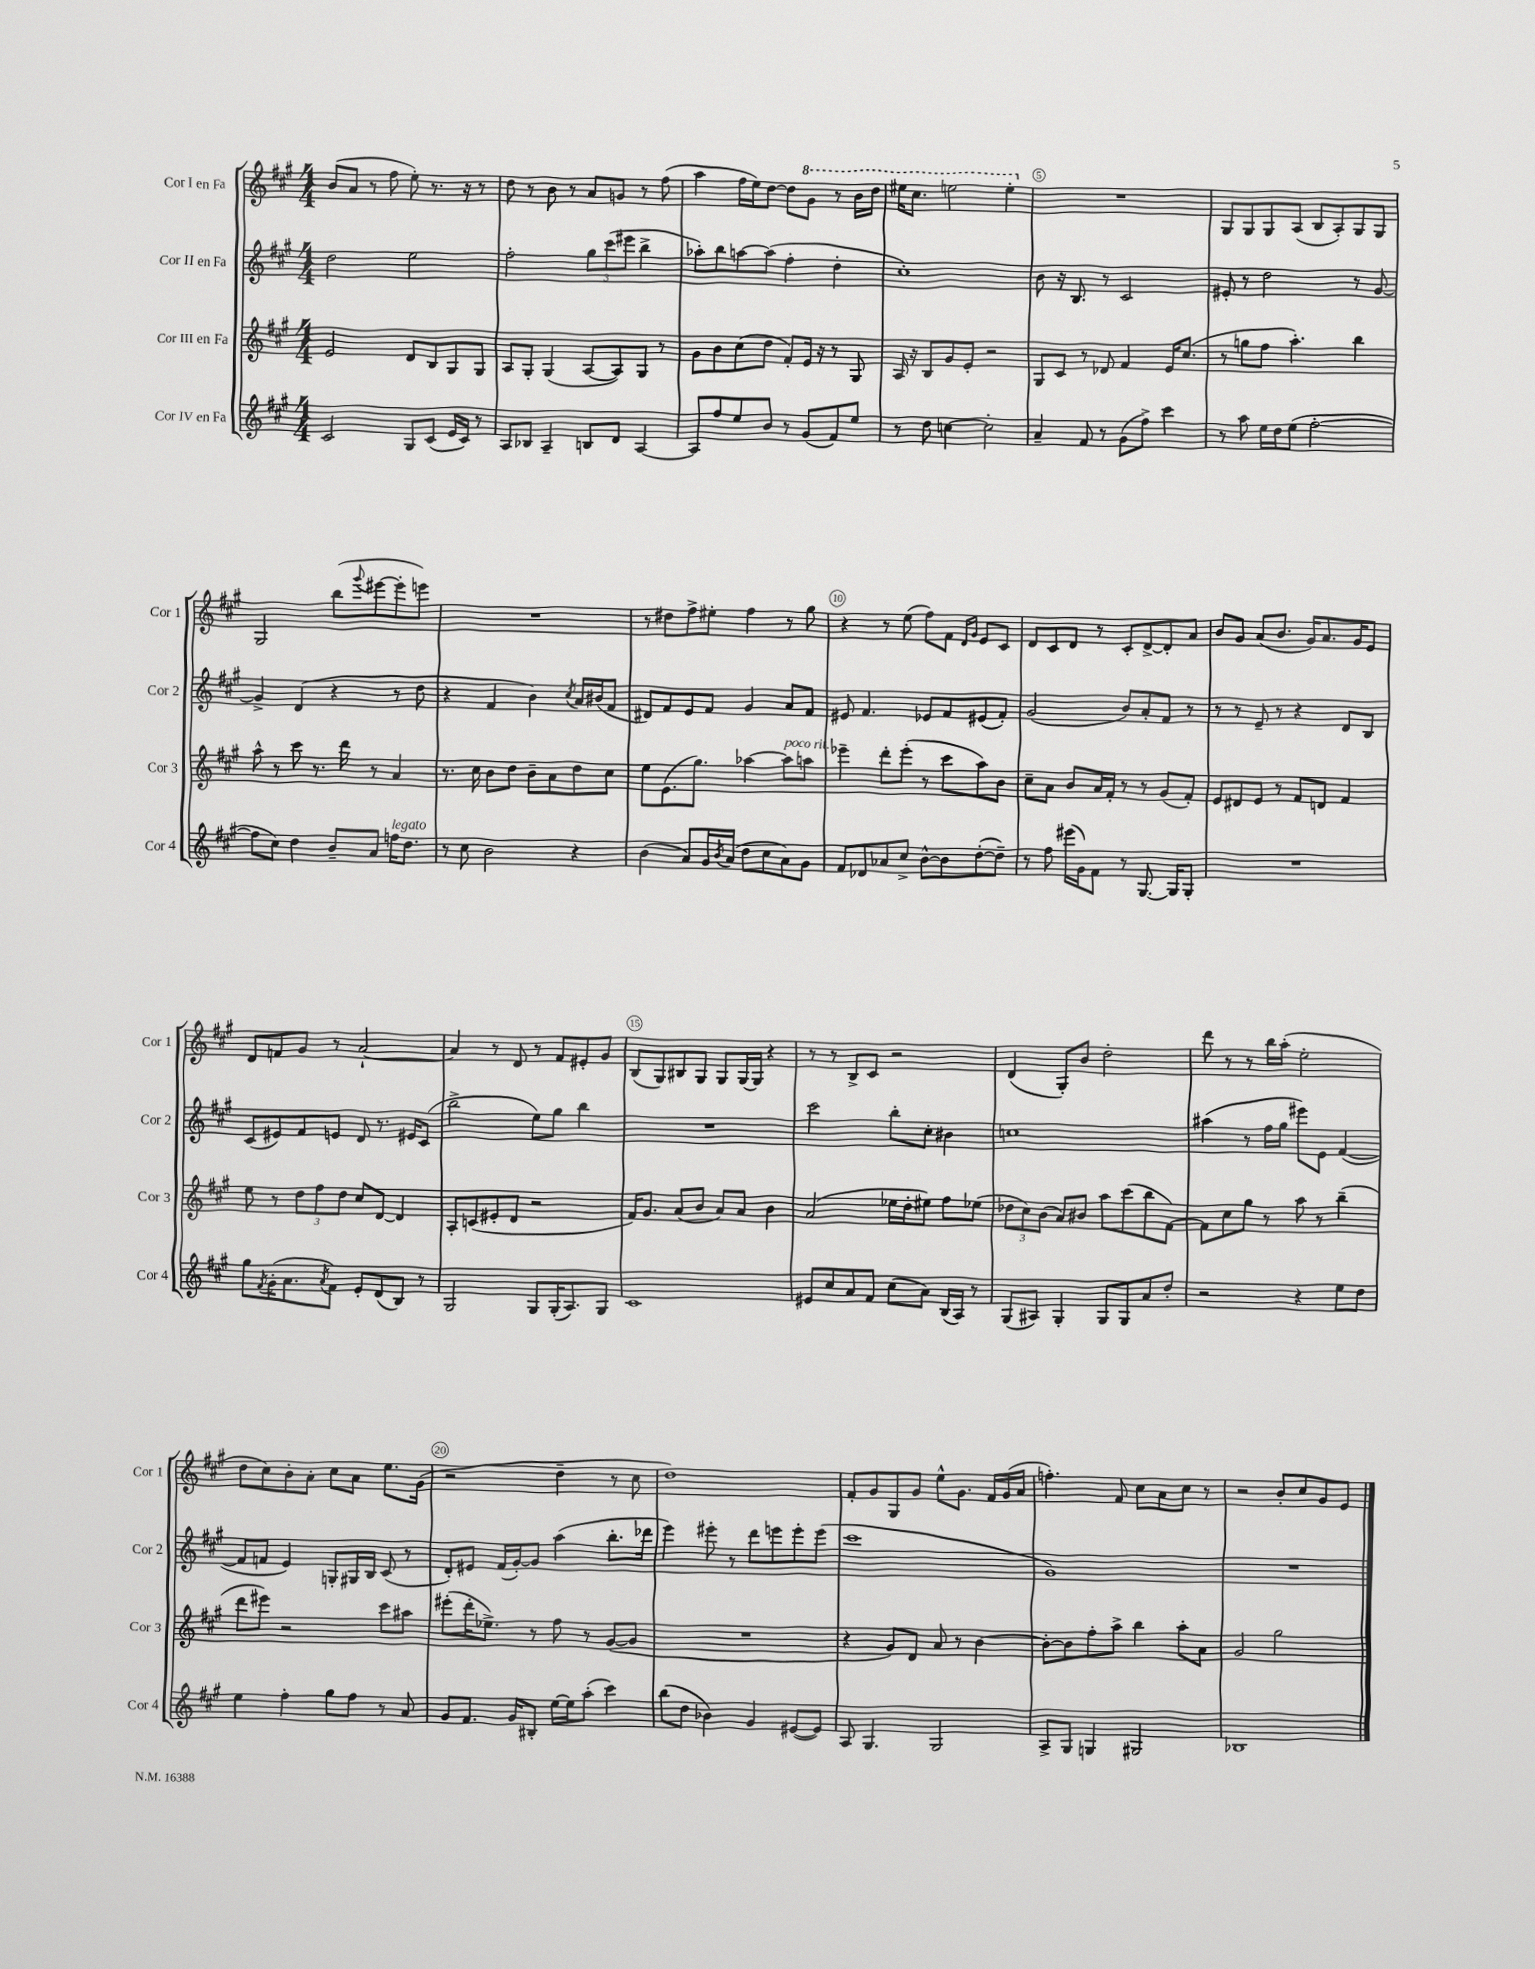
<<
\new StaffGroup <<
\new Staff = "s0" \with { instrumentName = "Cor I en Fa" shortInstrumentName = "Cor 1" } {
    \clef treble \key a \major \numericTimeSignature \time 4/4
    b'8( a'8 r8 fis''8 e''8-.) r8. r16 r8 |
    d''8 r8 b'8 r8 a'8 g'8 r8 fis''8( |
    a''4 fis''16 e''16) d''8~ d''8 \ottava #1 gis''8 r8 b''16 d'''16 |
    eis'''16 cis'''8. e'''2 e'''4-. \ottava #0 |
    R1 |
    gis8 gis8 gis8 a8( b8 a8-.) gis8 gis8 |
    gis2 b''8( \appoggiatura { gis'''8 } eis'''8~ eis'''8-. e'''8) |
    R1 |
    r8 dis''8 fis''8-> eis''8-. fis''4 r8 gis''8 |
    r4 r8 e''8( fis''8) fis'8 \grace { d'16 gis'16 } e'8 cis'8 |
    d'8 cis'8 d'8 r8 cis'8-. d'8~-> d'8-. a'8 |
    b'8 gis'8 a'8( b'8. gis'16) a'8. gis'16 e'8 |
    d'8 f'8 gis'8 r8 a'2~-! |
    a'4 r8 d'8 r8 fis'8 eis'8-. gis'8 |
    b8( gis8) bis8 gis8 gis8 gis16~ gis16 r4 |
    r8 r8 b8-> cis'8 r2 |
    d'4( gis8-.) b'8 d''2-. |
    d'''8 r8 r8 b''16 a''16-.( e''2-. |
    d''8 cis''8) b'8-. a'8-. cis''8 a'8 e''8. gis'16( |
    r2 d''4-- r8 cis''8 |
    d''1) |
    fis'8-. gis'8 gis8 gis'8 e''8-^ gis'8. fis'16 gis'16( a'16 |
    f''4.-.) fis'8 cis''8 a'8 cis''8 r8 |
    r2 b'8-. cis''8 gis'8 e'8 \bar "|." |
}
\new Staff = "s1" \with { instrumentName = "Cor II en Fa" shortInstrumentName = "Cor 2" } {
    \clef treble \key a \major \numericTimeSignature \time 4/4
    d''2 e''2 |
    fis''2-. \tuplet 3/2 { gis''8 cis'''8( eis'''8 } b''4-> |
    aes''8-.) b''8 a''8~ a''8( fis''4-. d''4-. |
    cis''1-.) |
    b'8 r16 b8. r8 cis'2 |
    eis'8-. r8 d''2 r8 gis'8~ |
    gis'4-> d'4( r4 r8 d''8 |
    r4 fis'4 b'4) \acciaccatura { cis''8 } a'16 bis'16( fis'8 |
    dis'8) fis'8 e'8 fis'8 gis'4 a'8 fis'8 |
    eis'8 fis'4. ees'8 fis'8 eis'8( fis'8-.) |
    gis'2( b'8) a'8-. fis'8 r8 |
    r8 r8 e'8-- r8 r4 d'8 b8 |
    cis'8( eis'8) fis'8 e'8 d'8 r8. eis'16 cis'8( |
    b''2-> e''8) gis''8 b''4 |
    R1 |
    cis'''2 b''8-. cis''8-. bis'4 |
    c''1 |
    ais''4( r8 fis''16 gis''16 eis'''8) e'8 fis'4~( |
    fis'8 f'8 e'4) g8-. gis16 b16 cis'8( r8 |
    d'8-.) eis'8 fis'16( gis'16~-.) gis'8 a''4( b''8.-. des'''16 |
    e'''4) eis'''8-. r8 d'''8 e'''8 e'''8-. e'''8( |
    cis'''1 |
    gis'1) |
    R1 \bar "|." |
}
\new Staff = "s2" \with { instrumentName = "Cor III en Fa" shortInstrumentName = "Cor 3" } {
    \clef treble \key a \major \numericTimeSignature \time 4/4
    e'2 d'8 b8 gis8 gis8 |
    a8 gis8-. gis4( a8~ a8) gis8 r8 |
    gis'8 b'8 cis''8( d''8 fis'8-.) e'16 r16 r8 gis8 |
    a16 r16 b8 gis'8 e'8-. r2 |
    gis8 cis'8 r8 des'8 fis'4 e'16 cis''8.( |
    r8 g''8 fis''8 a''4.-.) b''4 |
    a''8-^ r8 cis'''8 r8. d'''16 r8 a'4 |
    r8. cis''16 b'8 d''8 b'8-- a'8 d''8 cis''8 |
    e''8 e'8.( gis''8.) aes''4~ aes''8^\markup { \italic "poco rit." } a''8 |
    ees'''4-- d'''8-. ees'''8-.( r8 cis'''8 a''8) b'8 |
    cis''8-- a'8 b'8 a'16 fis'16-. r8 r8 gis'8( fis'8-.) |
    e'8 dis'8 e'8 r8 fis'8 d'8 fis'4 |
    e''8 r8 \tuplet 3/2 { d''8 fis''8 d''8 } cis''8 d'8~ d'4 |
    a8-. c'8( eis'8-. d'8 r2 |
    fis'16) gis'8. a'8( b'8 a'8) a'8 b'4 |
    a'2( ees''16 d''16-. eis''8) fis''8 ees''8( |
    \tuplet 3/2 { des''8 cis''8) b'8( } a'8) bis'8 a''8 cis'''8( b''8 fis'8~) |
    fis'8 cis''8 gis''8 r8 a''8 r8 b''4--( |
    d'''8 eis'''8) r2 cis'''8 ais''8 |
    eis'''8-.( d'''16-. ees''8.->) r8 fis''8 r8 gis'8~( gis'8 |
    R1 |
    r4 gis'8) d'8 a'8 r8 b'4~ |
    b'8~-. b'8 fis''8-. a''8-> b''4 a''8-. a'8 |
    gis'2 gis''2 \bar "|." |
}
\new Staff = "s3" \with { instrumentName = "Cor IV en Fa" shortInstrumentName = "Cor 4" } {
    \clef treble \key a \major \numericTimeSignature \time 4/4
    cis'2 gis8 cis'8( e'16 cis'16) r8 |
    a8 bes8 a4-- b8 d'8 a4~ |
    a8 fis''8 e''8 b'8 r8 gis'8( fis'8) e''8 |
    r8 d''8 c''4~ c''2-. |
    a'4-- fis'8 r8 gis'8( fis''8->) cis'''4 |
    r8 a''8 e''16 d''16 e''8( fis''2~-. |
    fis''8 cis''8) d''4 b'8-- a'8 f''16^\markup { \italic "legato" } d''8. |
    r8 cis''8 b'2 r4 |
    b'4( a'8) gis'16 \acciaccatura { b'8 } a'16( d''8 cis''8 a'8) gis'8 |
    fis'8 des'8 aes'8 cis''8-> b'8~-^ b'8 d''8~-.( d''8--) |
    r8 fis''8 eis'''16( gis'16) fis'8 r8 gis8.~ gis16 gis8-. |
    R1 |
    gis''8 \acciaccatura { fis'8 } gis'16-.( a'8. \acciaccatura { a'8 } fis'8) e'8-. d'8( b8) r8 |
    gis2 gis8 gis16-.( a8.) gis8 |
    cis'1 |
    eis'8 cis''8 a'8 fis'8 cis''8( a'8) b16( a16) r8 |
    gis8( ais8) gis4-. gis8 gis8 a'8 d''8-. |
    r2 r4 e''8 d''8 |
    e''4 fis''4-. gis''8 fis''8 r8 a'8 |
    gis'8 fis'8. gis'16 bis8-. e''16~ e''16 a''8-.( cis'''4) |
    b''8( d''8 bes'4) gis'4 eis'8~( eis'8) |
    a8 gis4. gis2 |
    a8-> gis8 g4 gis2 |
    bes1 \bar "|." |
}
>>
>>
\layout { \context { \Score \override BarNumber.break-visibility = ##(#f #t #t) barNumberVisibility = #(every-nth-bar-number-visible 5) \override BarNumber.stencil = #(make-stencil-circler 0.1 0.3 ly:text-interface::print) } }
